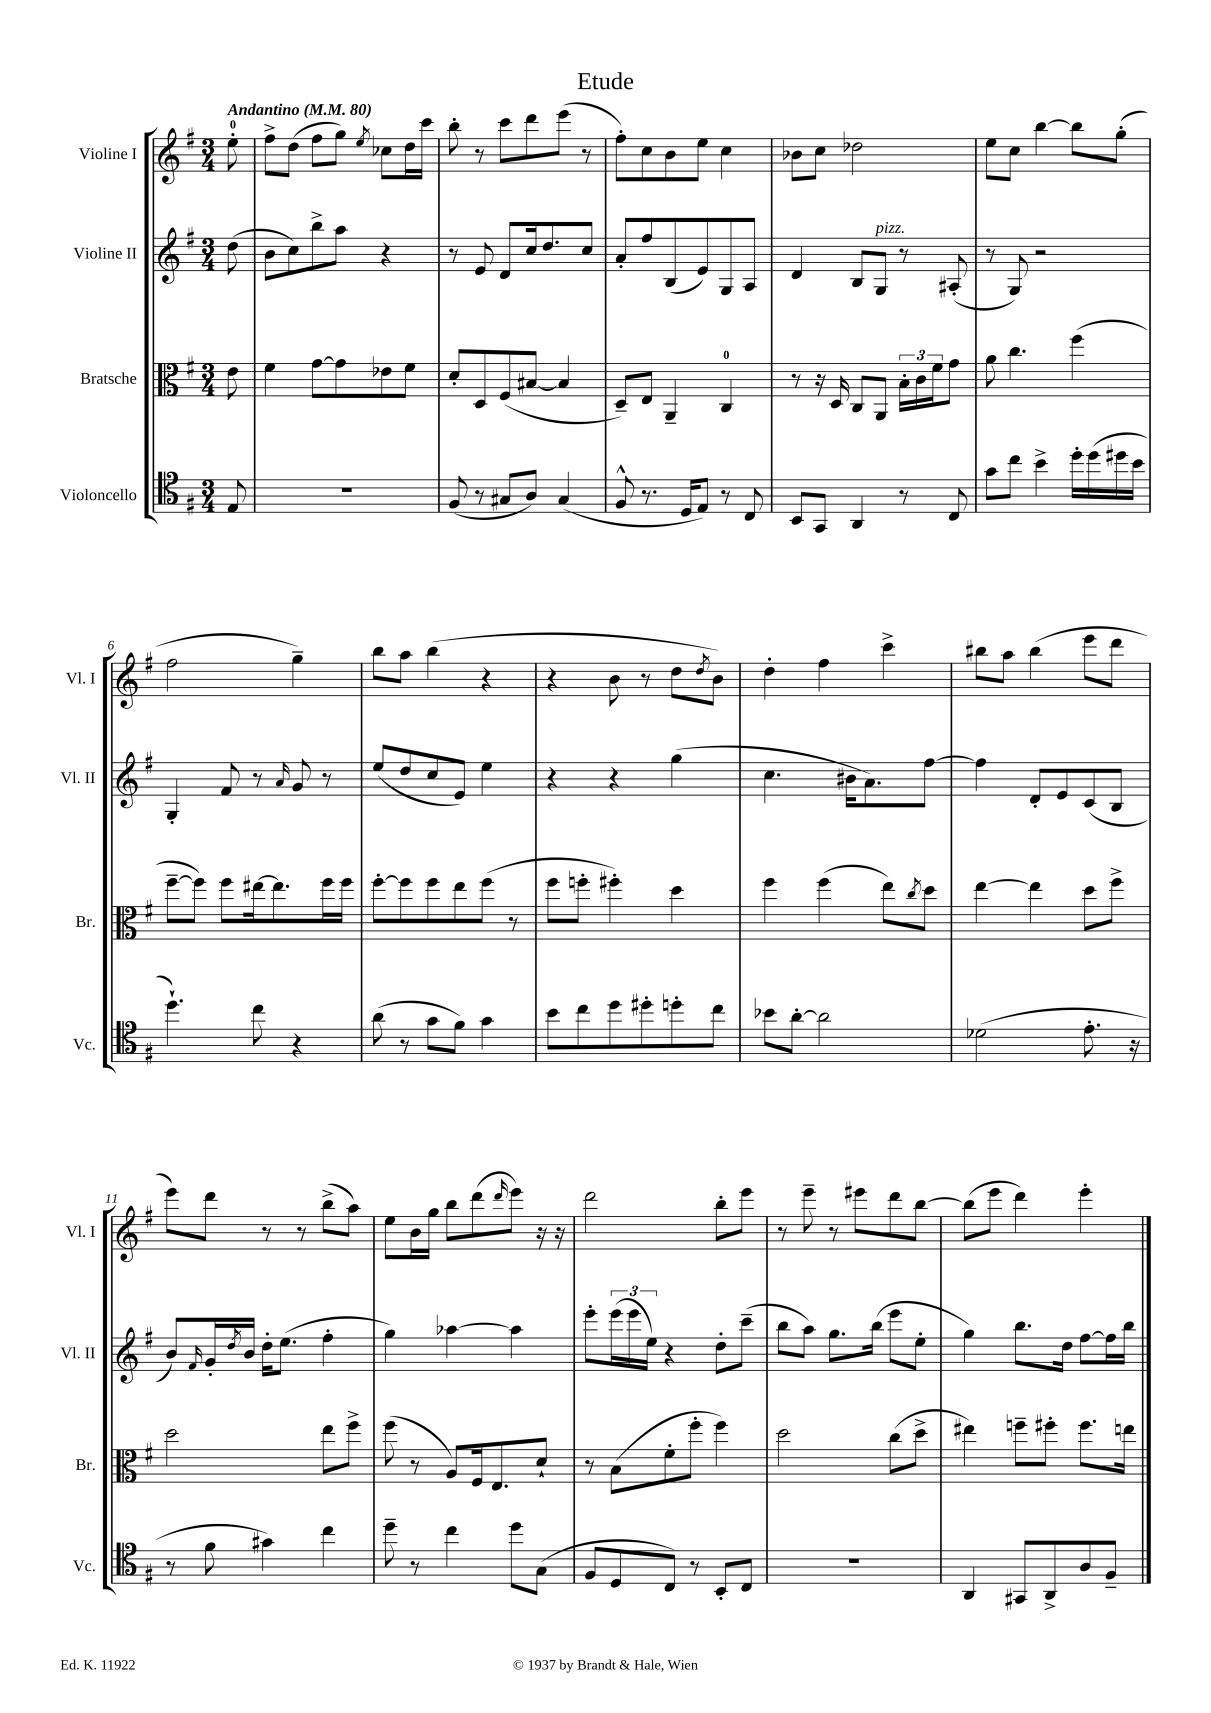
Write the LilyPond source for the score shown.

\header { title = "Etude" }
<<
\new StaffGroup <<
\new Staff = "s0" \with { instrumentName = "Violine I" shortInstrumentName = "Vl. I" } {
    \clef treble \key g \major \numericTimeSignature \time 3/4 \partial 8 \tempo "Andantino" 4 = 80
    e''8-0-. |
    fis''8-> d''8( fis''8 g''8) \acciaccatura { e''8 } ces''8 d''16 c'''16 |
    b''8-. r8 c'''8 d'''8 e'''8( r8 |
    fis''8-.) c''8 b'8 e''8 c''4 |
    bes'8 c''8 des''2 |
    e''8 c''8 b''4~ b''8 g''8-.( |
    fis''2 g''4--) |
    b''8 a''8 b''4( r4 |
    r4 b'8 r8 d''8 \acciaccatura { d''8 } b'8) |
    d''4-. fis''4 c'''4-> |
    bis''8 a''8 bis''4( e'''8 d'''8 |
    e'''8) d'''8 r8 r8 b''8->( a''8) |
    e''8 b'16 g''16 b''8 d'''8( \grace { d'''16 } e'''8) r16 r16 |
    d'''2 b''8-. e'''8 |
    r8 e'''8-- r8 eis'''8 d'''8 b''8~ |
    b''8( e'''8 d'''4) e'''4-. \bar "|." |
}
\new Staff = "s1" \with { instrumentName = "Violine II" shortInstrumentName = "Vl. II" } {
    \clef treble \key g \major \numericTimeSignature \time 3/4 \partial 8
    d''8( |
    b'8 c''8) b''8-> a''8 r4 |
    r8 e'8 d'8 c''16 d''8. c''8 |
    a'8-. fis''8 b8( e'8) g8 a8 |
    d'4 b8 g8^\markup { \italic "pizz." } r8 ais8-.( |
    r8 g8) r2 |
    g4-. fis'8 r8 \grace { a'16 } g'8 r8 |
    e''8( d''8 c''8 e'8) e''4 |
    r4 r4 g''4( |
    c''4. bis'16 a'8.) fis''8~ |
    fis''4 d'8-. e'8 c'8( b8 |
    b'8) \grace { fis'16 } g'16-. \acciaccatura { d''8 } b'16 d''16-. e''8.( fis''4-. |
    g''4) aes''4~ aes''4 |
    e'''8-. \tuplet 3/2 { e'''16( e'''16 e''16) } r4 d''8-. c'''8--( |
    b''8 a''8) g''8. b''16( e'''8 e''8-. |
    g''4) b''8. d''16 fis''8~ fis''16 b''16 \bar "|." |
}
\new Staff = "s2" \with { instrumentName = "Bratsche" shortInstrumentName = "Br." } {
    \clef alto \key g \major \numericTimeSignature \time 3/4 \partial 8
    e'8 |
    fis'4 g'8~ g'8 ees'8 fis'8 |
    d'8-. d8 fis8( bis8~ bis4 |
    d8--) e8 a,4-- c4-0 |
    r8 r16 d16 c8 a,8 \tuplet 3/2 { b16-. c'16 fis'16 } g'8 |
    a'8 c''4. fis''4( |
    fis''8~-- fis''8) fis''8 eis''16~ eis''8. fis''16 fis''16 |
    fis''8~-. fis''8 fis''8 e''8 fis''8( r8 |
    fis''8 f''8-. fis''4-.) d''4 |
    fis''4 fis''4( e''8) \acciaccatura { c''8 } d''8 |
    e''4~ e''4 d''8 fis''8-> |
    d''2 e''8 fis''8-> |
    fis''8( r8 a8) fis16 e8. d'8-! |
    r8 b8( fis'8-. fis''8-. fis''4) |
    d''2 c''8( d''8-> |
    eis''4) f''8-- fis''8-. fis''8. e''16 \bar "|." |
}
\new Staff = "s3" \with { instrumentName = "Violoncello" shortInstrumentName = "Vc." } {
    \clef tenor \key g \major \numericTimeSignature \time 3/4 \partial 8
    e8 |
    R2. |
    fis8( r8 gis8 a8) gis4( |
    fis8-^ r8. d16 e8) r8 c8 |
    b,8 g,8 a,4 r8 c8 |
    g'8 c''8 b'4-> d''16-. d''16( dis''16 b'16 |
    d''4.-!) c''8 r4 |
    a'8( r8 g'8 fis'8) g'4 |
    b'8 c''8 d''8 dis''8-. d''8-. c''8 |
    bes'8 a'8~-. a'2 |
    des'2( e'8.-. r16 |
    r8 fis'8 gis'4) c''4 |
    d''8-- r8 c''4 d''8 g8( |
    fis8 d8 c8) r8 b,8-. c8 |
    r2. |
    a,4 gis,8 a,8-> a8 fis8-- \bar "|." |
}
>>
>>
